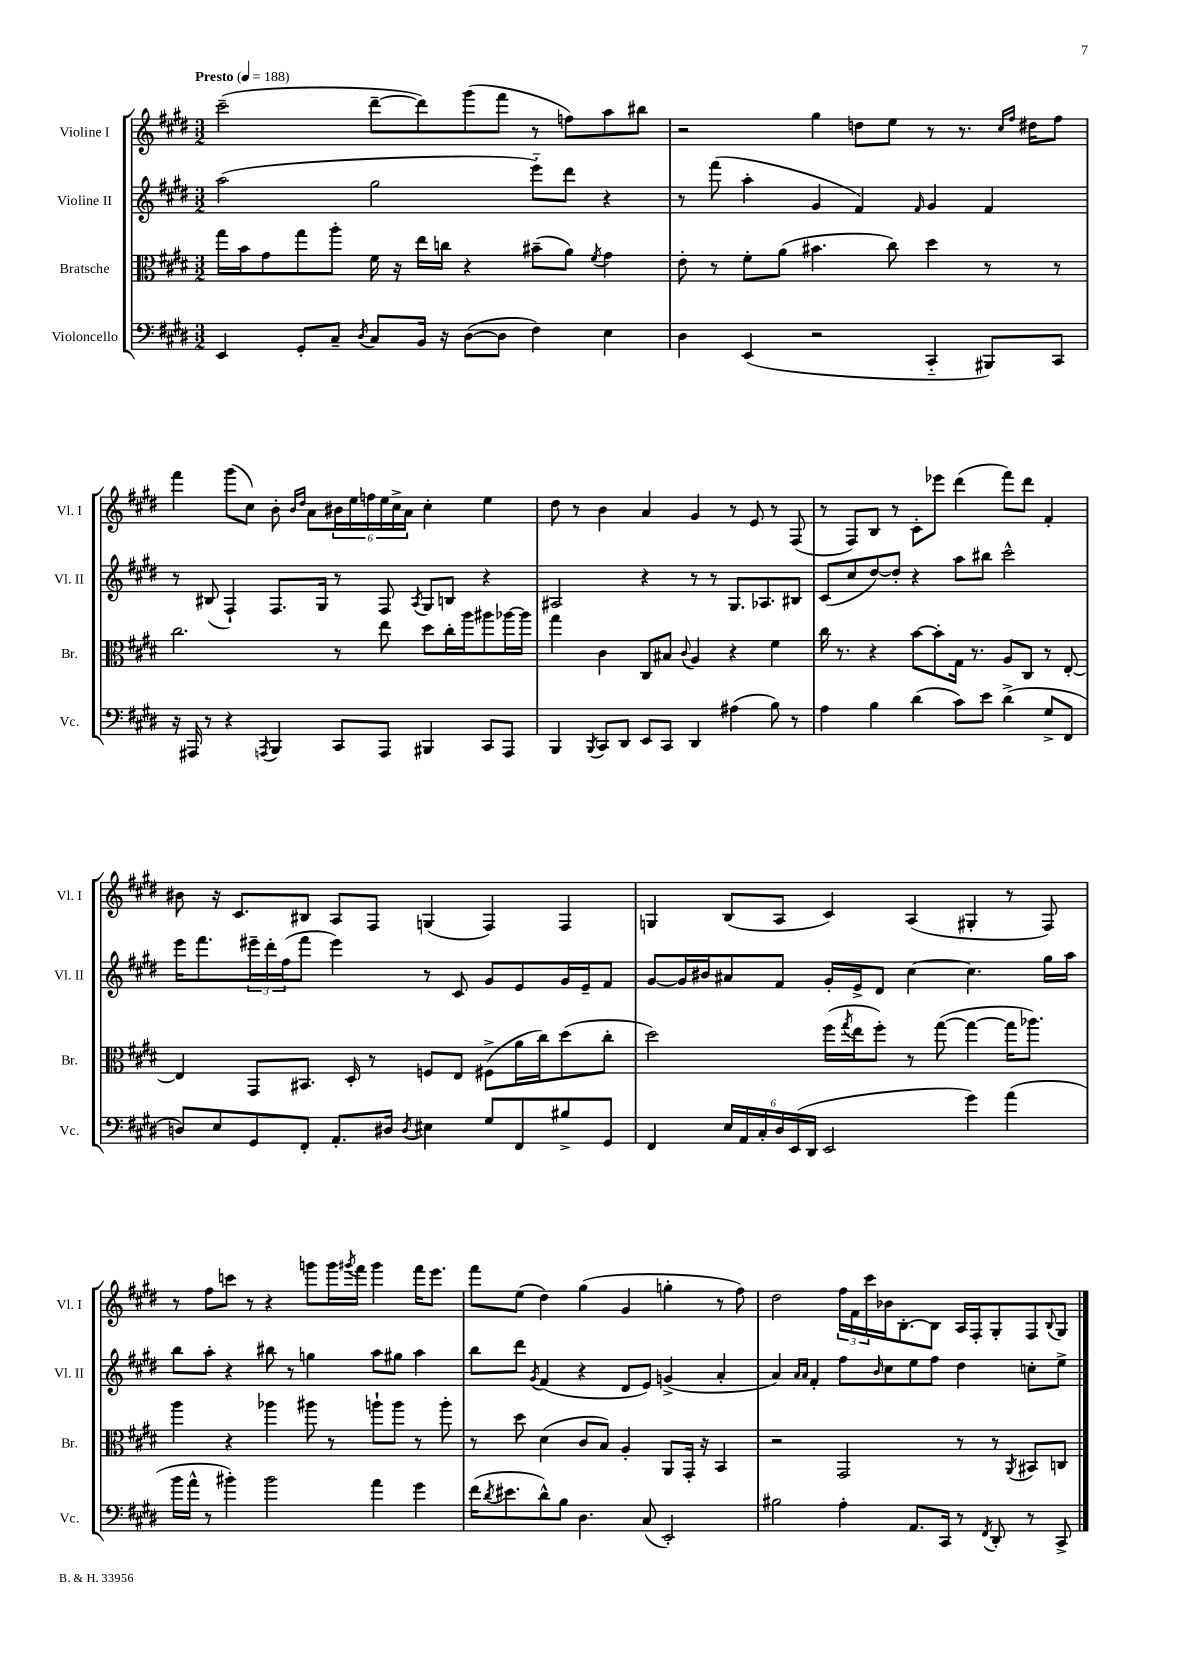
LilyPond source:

<<
\new StaffGroup <<
\new Staff = "s0" \with { instrumentName = "Violine I" shortInstrumentName = "Vl. I" } {
    \clef treble \key e \major \numericTimeSignature \time 3/2 \tempo "Presto" 4 = 188
    cis'''2--( dis'''8~-- dis'''8) gis'''8( fis'''8 r8 f''8) a''8 bis''8 |
    r2 gis''4 d''8 e''8 r8 r8. \grace { cis''16 fis''16 } dis''16 fis''8 |
    fis'''4 gis'''8( cis''8) b'8-. \grace { b'16 dis''16 } a'8 \tuplet 6/4 { bis'16 e''16 f''16 e''16 cis''16-> a'16 } cis''4-. e''4 |
    dis''8 r8 b'4 a'4 gis'4 r8 e'8 r8 fis8( |
    r8 fis8) b8 r8 cis'8-. ees'''8 dis'''4( fis'''8) dis'''8 fis'4-. |
    bis'8 r16 cis'8. bis8 a8 fis8 g4( fis4) fis4 |
    g4 b8( a8 cis'4) a4( gis4-. r8 fis8) |
    r8 fis''8 c'''8 r8 r4 g'''8 g'''16 \acciaccatura { gis'''8 } fis'''16 gis'''4 fis'''16 e'''8. |
    fis'''8 e''8( dis''4) gis''4( gis'4 g''4-. r8 fis''8) |
    dis''2 \tuplet 3/2 { fis''16 fis'16 cis'''16 } bes'16 b8.~-. b8 a16 fis16-. gis8-. fis8 \appoggiatura { b8 } gis8 \bar "|." |
}
\new Staff = "s1" \with { instrumentName = "Violine II" shortInstrumentName = "Vl. II" } {
    \clef treble \key e \major \numericTimeSignature \time 3/2
    a''2( gis''2 e'''8-_) dis'''8 r4 |
    r8 fis'''8( a''4-. gis'4 fis'4) \grace { fis'16 } gis'4 fis'4 |
    r8 bis8( fis4-!) fis8. gis16 r8 fis8 \acciaccatura { a8 } gis8 b8 r4 |
    ais2 r4 r8 r8 gis8. aes8. bis8 |
    cis'8( cis''8 dis''8~) dis''8-. r4 a''8 bis''8 cis'''2-^ |
    e'''16 fis'''8. \tuplet 3/2 { eis'''16-- dis'''16-. fis''16( } fis'''8 eis'''4) r8 cis'8 gis'8 e'8 gis'16 e'16-- fis'8 |
    gis'8~ gis'16 bis'16 ais'8 fis'8 gis'16-. e'16-> dis'8 cis''4~ cis''4. gis''16 a''16 |
    b''8 a''8-. r4 bis''8 r8 g''4 a''8 gis''8 a''4 |
    b''8 dis'''8 \acciaccatura { gis'8 } fis'4( r4 dis'8 e'8) g'4->( a'4-. |
    a'4) \grace { a'16 a'16 } fis'4-. fis''8 \grace { b'16 } cis''8 e''8 fis''8 dis''4 c''8-. e''8-> \bar "|." |
}
\new Staff = "s2" \with { instrumentName = "Bratsche" shortInstrumentName = "Br." } {
    \clef alto \key e \major \numericTimeSignature \time 3/2
    gis''16 b'16 gis'8 gis''8 a''8-. fis'16 r16 e''16 c''16 r4 bis'8--( a'8) \acciaccatura { fis'8 } gis'4 |
    e'8-. r8 fis'8-. a'8( bis'4. cis''8) dis''4 r8 r8 |
    cis''2. r8 e''8 dis''8 cis''16-. a''16 ais''8 aes''16~ aes''16 |
    gis''4 cis'4 cis8 bis8 \appoggiatura { cis'8 } a4 r4 fis'4 |
    cis''16 r8. r4 b'8~ b'8-. gis16 r8. a8 cis8 r8 e8~-. |
    e4 gis,8 bis,8. dis16-. r8 f8 e8 fis8->( a'16 cis''16) dis''8( cis''8-. |
    dis''2) fis''16( \acciaccatura { gis''8 } e''16 fis''8-.) r8 gis''8~( gis''4~ gis''16 aes''8.) |
    a''4 r4 aes''4 ais''8 r8 a''8-! a''8 r8 a''8-. |
    r8 dis''8 dis'4( cis'8 b8) a4-. a,8 gis,16-. r16 b,4 |
    r2 gis,2 r8 r8 \acciaccatura { a,8 } bis,8 c8 \bar "|." |
}
\new Staff = "s3" \with { instrumentName = "Violoncello" shortInstrumentName = "Vc." } {
    \clef bass \key e \major \numericTimeSignature \time 3/2
    e,4 gis,8-. cis8-- \acciaccatura { dis8 } cis8 b,16 r16 dis8~( dis8 fis4) e4 |
    dis4 e,4( r2 cis,4-_ bis,,8) cis,8 |
    r16 ais,,16 r8 r4 \acciaccatura { a,,8 } b,,4 cis,8 a,,8 bis,,4 cis,8 a,,8 |
    b,,4 \acciaccatura { b,,8 } cis,8 dis,8 e,8 cis,8 dis,4 ais4( b8) r8 |
    a4 b4 dis'4( cis'8) e'8 dis'4->( gis8-> fis,8 |
    d8) e8 gis,8 fis,8-. a,8.-. dis16 \acciaccatura { dis8 } eis4 gis8 fis,8 bis8-> gis,8 |
    fis,4 \tuplet 6/4 { e16 a,16 cis16-. dis16 e,16( dis,16 } e,2 gis'4) a'4( |
    b'16 a'16-^ r8 bis'4-.) bis'2 a'4 gis'4 |
    fis'16( \acciaccatura { dis'8 } eis'8. dis'8-^) b8 dis4. cis8( e,2-.) |
    bis2 a4-. a,8. cis,16 r8 \acciaccatura { fis,8 } dis,8-. r8 cis,8-> \bar "|." |
}
>>
>>
\layout { \context { \Score \remove "Bar_number_engraver" } }
